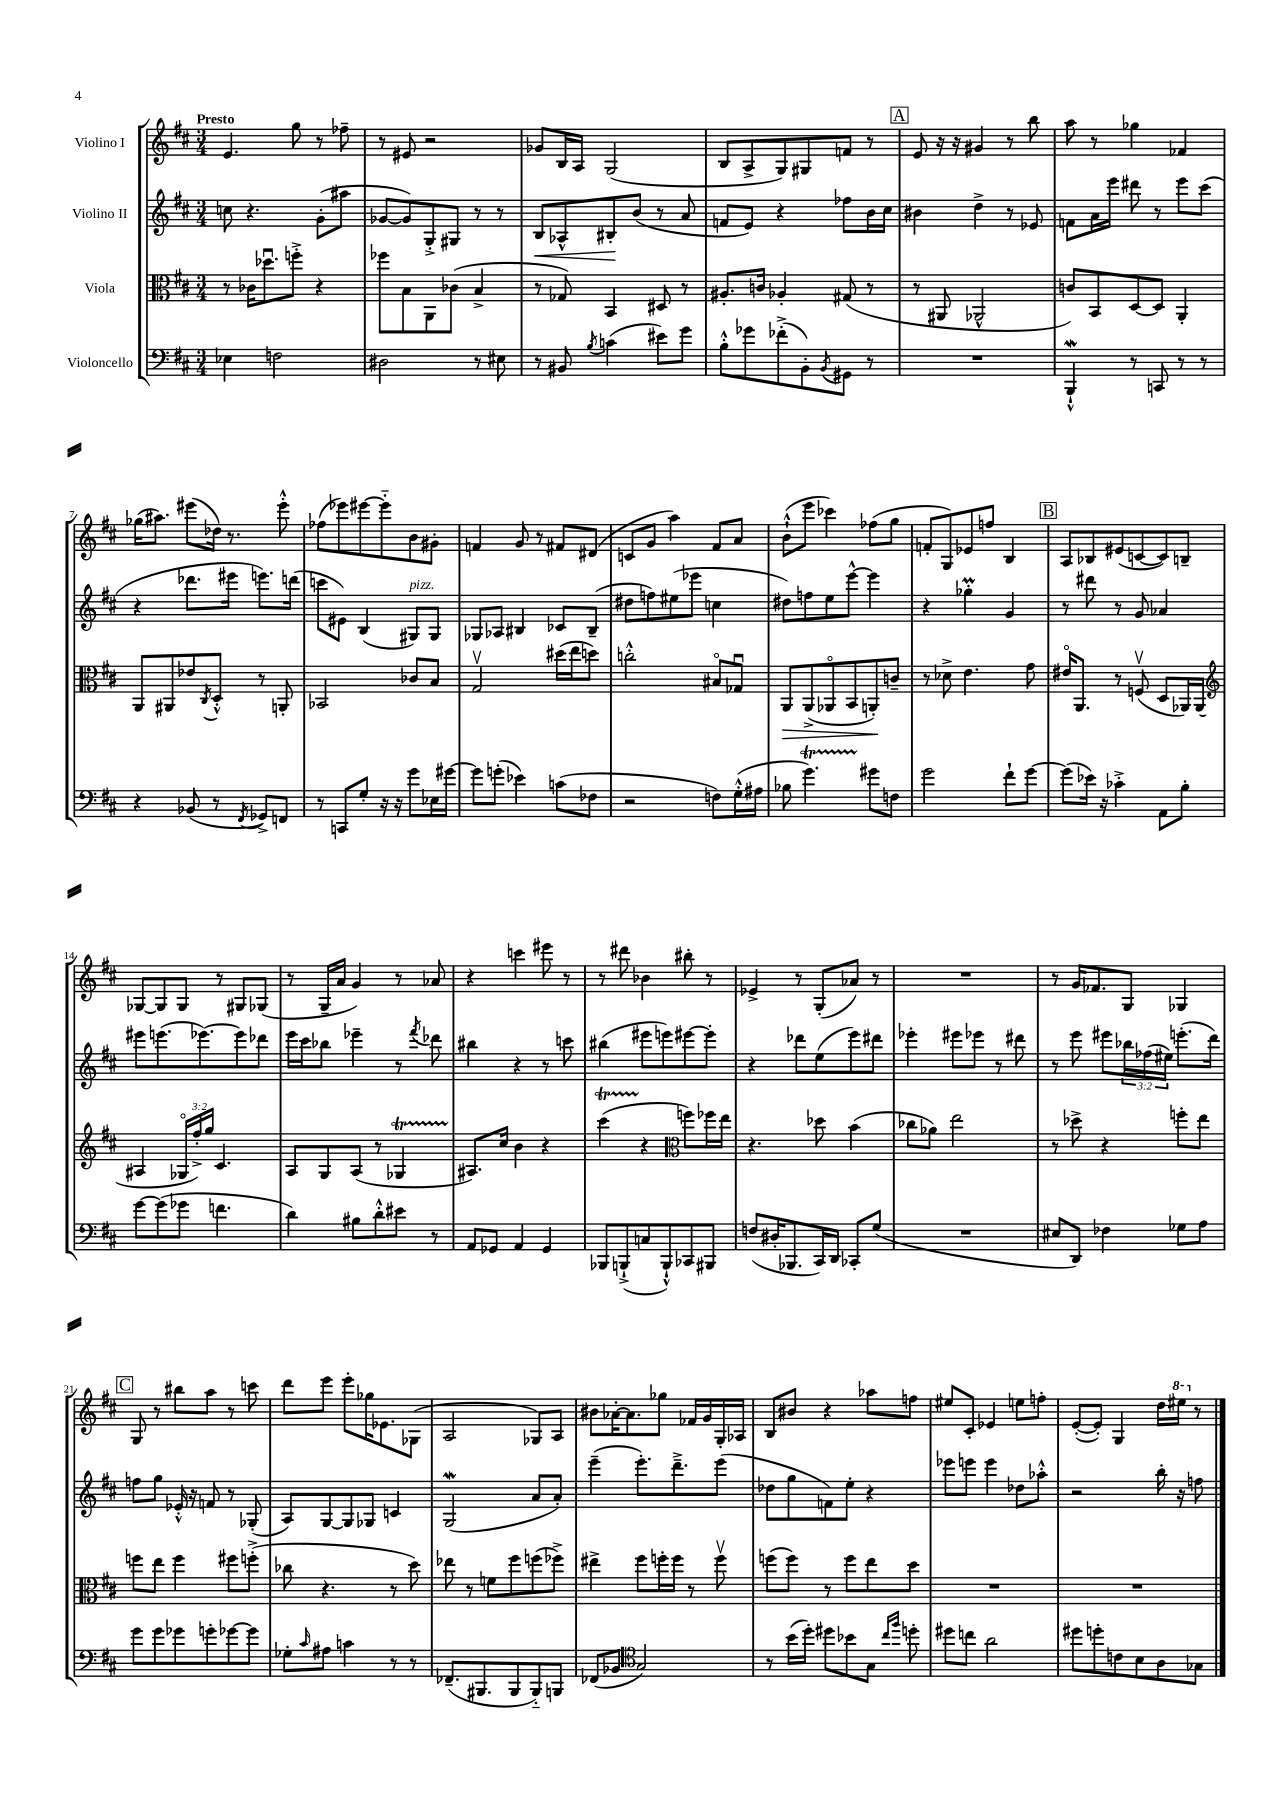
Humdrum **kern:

**kern	**kern	**kern	**kern
*staff4	*staff3	*staff2	*staff1
*clefF4	*clefC3	*clefG2	*clefG2
*k[f#c#]	*k[f#c#]	*k[f#c#]	*k[f#c#]
*M3/4	*M3/4	*M3/4	*M3/4
4E-\	8r	8cc\	4.e/
.	16c-\LK	4.r	.
.	8.dd-u\	.	.
2F\	.	.	.
.	8ff'^\J	.	8gg\
.	4r	(8g'\L	8r
.	.	8aa#\J	8ff-~\
=	=	=	=
2D#\	8ff-\L	[8g-/L	8r
.	8B\	8g-/])	8e#/
.	8AA\	8G'^/	2r
.	(8c-\J	8G#/J	.
8r	4B^/	8r	.
8E#\	.	8r	.
=	=	=	=
8r	8r	8B/L	8g-/L
8BB#/	8G-/)	8A-^^/	16B/L
.	.	.	16A/JJ
8qB/	.	.	.
(4c\	4BB/	8B#'/	(2G/
.	.	(8b/J	.
8e#\L)	8D#/	8r	.
8g\J	8r	8a/	.
=	=	=	=
8B'^^\L	8.A#'/L	8f/L	8B/L
8g-\	.	8e/J)	8A^/
.	16c/Jk	.	.
(8f-'^\	4A-'/	4r	8G/)
8BB'\)	.	.	8G#/
8qBB/	.	.	.
8GG#\J	(8G#/	8ff-\L	8f/J
8r	8r	16b\L	8r
.	.	16cc#\JJ	.
=	=	=	=
2.r	8r	4b#\	8e/
.	8AA#/	.	16r
.	.	.	16r
.	2AA-^^/	4dd^\	4g#/
.	.	8r	8r
.	.	8e-/	8bb\
=	=	=	=
4BBB`^^/	8c/L)	8f\L	8aa\
.	8BB/	16a\L	8r
.	.	16eee\JJ	.
8r	[8D/	8ddd#\	4gg-\
8CC/	8D/]J	8r	.
8r	4AA'/	8eee\L	4f-/
8r	.	(8ccc#\J	.
=	=	=	=
4r	8AA/L	4r	(16gg-\LK
.	.	.	8.aa#\J)
.	8AA#/	.	.
(8BB-/	8e-/	8.ddd-\L	(8eee#\L
.	8qC#/	.	.
8r	8D'^^/J	.	16dd-\Jk)
.	.	16eee#\Jk	8.r
8qFF#/	.	.	.
8GG-^/L)	8r	8.eee\L)	.
8FF/J	8AA'/	.	8eee#'^^\
.	.	(16ddd\Jk	.
=	=	=	=
8r	2BB-/	8ccc\L	(8ff-\L
8CC/L	.	8e#\J)	8eee-\)
8G'/J	.	(4B/	[8eee#\
16r	.	.	8eee#'~\]
16r	.	.	.
8g\L	8c-/L	8G#/L)	8b\
16E-\L	8B/J	8G#/J	8g#'\J
[16g#\JJ	.	.	.
=	=	=	=
8g#\]L	2Gv/	8G-/L	4f/
(8g'\J	.	8A-/J	.
4e-\)	.	4B#/	8g/
.	.	.	8r
(8c\L	(16dd#\LL	8c-/L	8f#/L
.	16ee\J	.	.
8F-\J	8dd\J)	(8B#~/J	(8d#/J
=	=	=	=
2r	2cc'^^\	8dd#\L	8c/L
.	.	8ff\)	8g/J
.	.	(8ee#\	4aa\)
.	.	8eee-\J	.
8F\L)	8B#o/L	4cc\	8f#/L
(16G'^^\L	8G-u/J	.	8a/J
16A#\JJ	.	.	.
=	=	=	=
8B-\	8AA/L	8dd#\L)	(8b`^^\L
4.g\)	(8AA^/	8ff\	8eee\J
.	8AA-o/	8ee\	4ccc-\)
.	8BB/	[8eee^^\J	.
8g#\L	8AA'/)	4eee\]	(8ff-\L
8F\J	8c~/J	.	8gg\J
=	=	=	=
2g\	8r	4r	8f'/L
.	8d-^\	.	8G/)
.	4.e\	4gg-'\	8e-/
.	.	.	8ff/J
8f#`\L	.	4g/	4B/
[8g\J	8g\	.	.
=	=	=	=
(8g\]L	16e#o/LK	8r	8A/L
.	8.AA/J	.	.
16e-\Jk)	.	8ddd#\	8B-/
16r	.	.	.
4c-'^\	8r	8r	(8e#/
.	(8Fv/	8g/	[8c/
8AA\L	8D/L	4a-/	8c/])
8B'\J	16AA-/L)	.	8B~/J
.	(16AA-/JJ	.	.
=	=	=	=
*	*clefG2	*	*
[8g\L	4A#/	8eee#\L	[8G-/L
(8g\]	.	(8.eee\	8G-/]
8g-\J	24G-o/LL	.	8G-/J
.	24ff#'^/)	.	.
.	.	[8.eee-\)	.
.	24gg/JJ	.	.
4.f\	4.c#/	.	8r
.	.	8eee-\]	8G#/L
.	.	8ddd-\J	(8G-/J
=	=	=	=
4d\)	8A/L	16eee\LL	8r
.	.	16ccc#\J	.
.	8G/	8bb-\J	16G~/LL
.	.	.	16a/JJ
8B#\L	(8A/J	4eee-~\	4g/)
8d'^^\	8r	.	.
8e#\J	4G-/	8r	8r
.	.	8qfff#/	.
8r	.	8ddd-\	8a-/
=	=	=	=
8AA/L	8.A#/L)	4bb#\	4r
8GG-/J	.	.	.
.	16cc#/Jk	.	.
4AA/	4b\	4r	4ccc\
4GG-/	4r	8r	8eee#\
.	.	8ccc\	8r
=	=	=	=
8BBB-/L	(4ccc#\	(4bb#\	8r
(8BBB`^/	.	.	8ddd#\
8C/	4r	8eee#\L	4b-\
8BBB`^^/)	.	8eee\)	.
*	*clefC3	*	*
8CC-/	8ff\L)	[8eee#\	8bb#'\
8BBB#/J	16ff-\L	8eee#'\]J	8r
.	16ee\JJ	.	.
=	=	=	=
(8F/L	4.r	4r	4e-^/
16D#'/K	.	.	.
8.BBB-/	.	.	.
.	.	8ddd-\L	8r
16CC#/L)	8dd-\	(8ee\	(8G'/L
16DD/JJ	.	.	.
8CC-'/L	(4b\	8eee\)	8a-/J)
(8G/J	.	8ddd#\J	8r
=	=	=	=
2.r	8cc-\L	4eee-'\	2.r
.	8a-\J)	.	.
.	2ee\	8eee#\L	.
.	.	8eee-\J	.
.	.	8r	.
.	.	8ddd#\	.
=	=	=	=
8E#/L	8r	8r	8r
8DD/J)	8dd-^\	8eee\	16g/LK
.	.	.	8.f-/
4F-\	4r	8eee#\L	.
.	.	24bb-\L	8G/J
.	.	(24ff-\	.
.	.	24ee#\JJ)	.
8G-\L	8ff'\L	(8.eee'\L	4G-/
8A\J	8ee\J	.	.
.	.	16ddd\Jk)	.
=	=	=	=
8g\L	8ff\L	8ff\L	8G/
8g\	8ee\J	8gg\J	8r
8g-\	4ff\	16e-'^^/	8bb#\L
.	.	16r	.
8g'\	.	8f/	8aa\J
[8g-\	8ff#\L	8r	8r
8g-\]J	(8ff'^\J	(8G-'/	8ccc\
=	=	=	=
8G-'\L	8cc-\	8A/L)	8ddd\L
16qqc#/	.	.	.
8A#\J	4.r	[8G/	8eee\J
4c\	.	8G/]	8eee'\L
.	.	8G-/J	16gg-\K
.	.	.	8.e-\
8r	8r	4c/	.
8r	8dd\)	.	(8G-\J
=	=	=	=
(8.FF-~/L	8ee-\	(2G/	2A/
.	8r	.	.
8.BBB#/	.	.	.
.	8f\L	.	.
8BBB#/	8ff#\	.	.
8BBB#'~/)	(8ff\	8a/L	8G-/L)
8BBB/J	8ff-^\J)	8a'/J)	8A/J
=	=	=	=
(8FF-/L	4ee#^\	(4eee~\	8b#\L
8BB-/J	.	.	[16a-'\K
.	.	.	8.a-\]
*clefC4	*	*	*
2G/)	8ff#\L	8.eee'\L)	.
.	16ff'\L	.	8gg-\J
.	16ff\JJ	8.ddd~^\	.
.	8r	.	16f-/LL
.	.	.	16g/
.	8ffv\	(8eee\J	16G'/
.	.	.	16A-/JJ
=	=	=	=
8r	(8ff\L	8dd-\L	8B/L
(16b\LL	8ff\J)	8gg\	8b#/J
16dd'\JJ)	.	.	.
8dd#\L	8r	8f\)	4r
8b-\	8ff\L	8ee'\J	.
8G\J	8ee\	4r	8aa-\L
16qqcc#/LL	.	.	.
16qqff#/JJ	.	.	.
8dd'\	8dd\J	.	8ff\J
=	=	=	=
8dd#\L	2.r	8eee-\L	8ee#/L
8cc\J	.	8eee\J	8c#'/J
2a\	.	4eee\	4e-/
.	.	8dd-\L	8ee\L
.	.	8aa-'^^\J	8ff'\J
=	=	=	=
8dd#\L	2.r	2r	([8e'/L
8dd'\	.	.	8e'/]J)
8c\	.	.	4G/
8B\	.	.	.
8A\	.	16bb'\	16dd\LL
.	.	16r	16eee#\JJ
8G-\J	.	8ff\	8r
==	==	==	==
*-	*-	*-	*-
